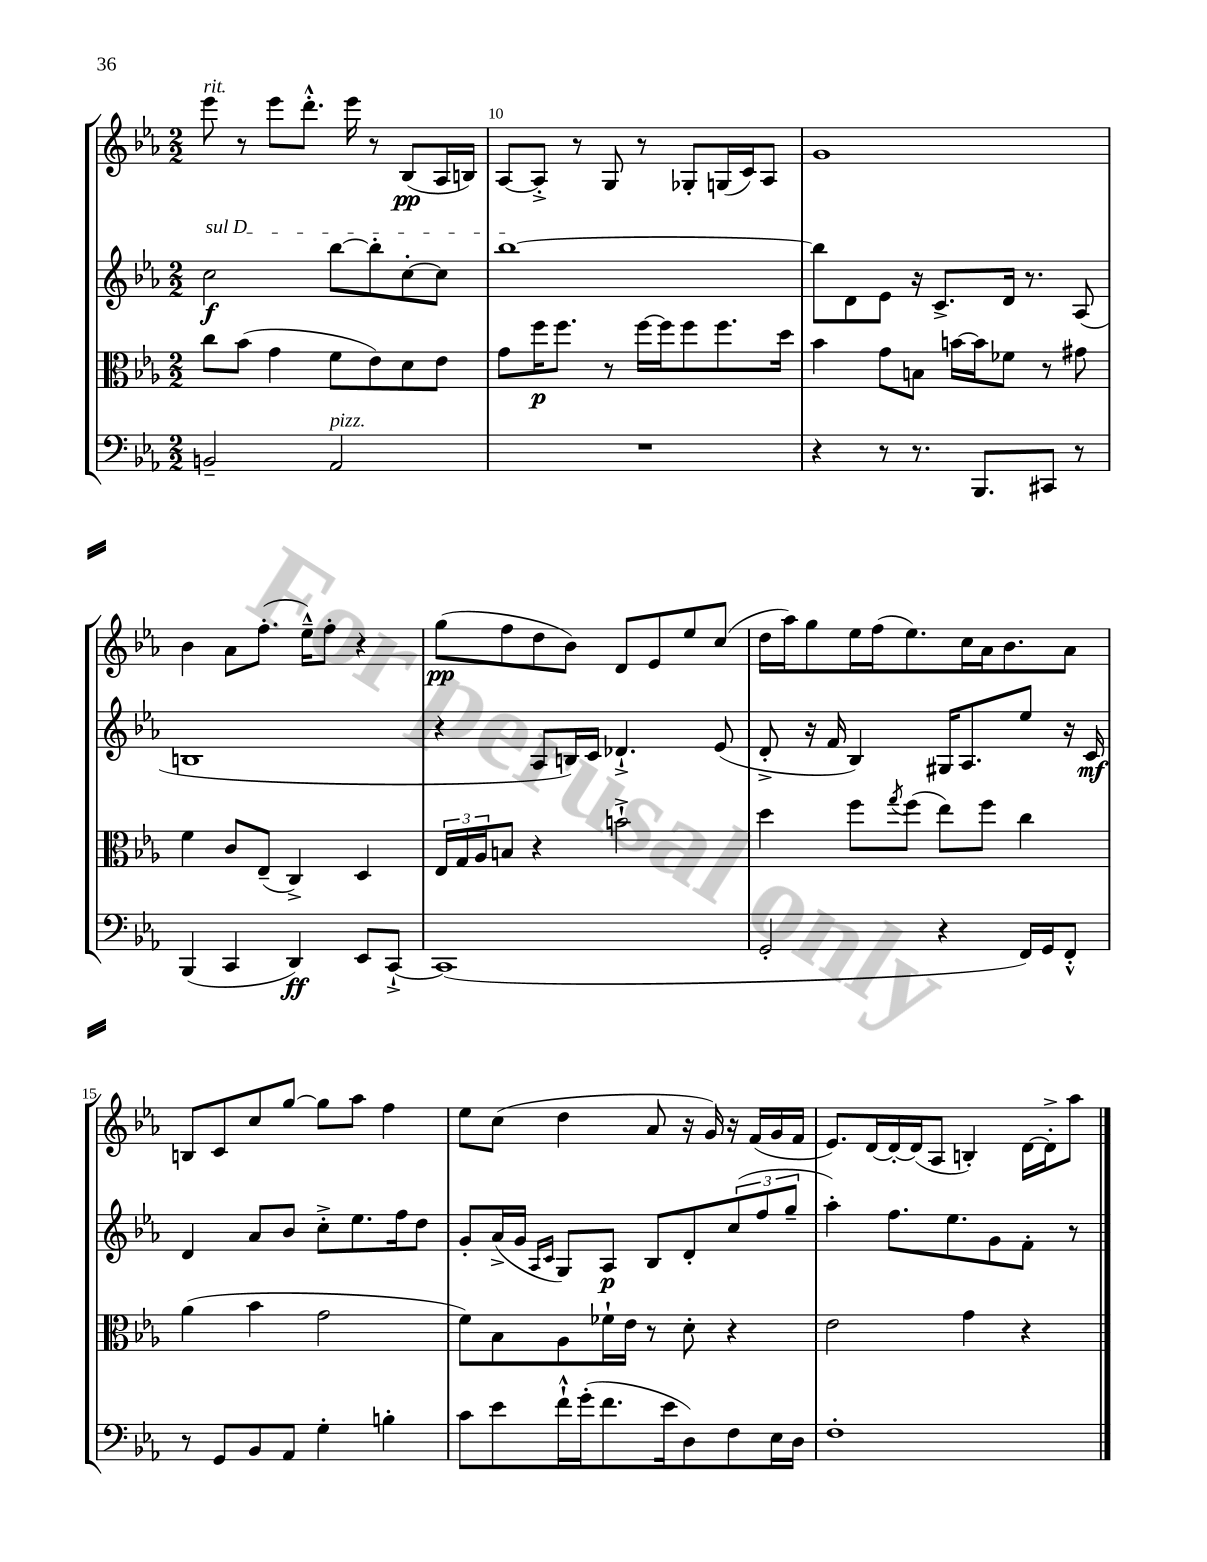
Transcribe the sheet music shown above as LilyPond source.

<<
\new StaffGroup <<
\new Staff = "s0" {
    \clef treble \key ees \major \numericTimeSignature \time 2/2
    ees'''8^\markup { \italic "rit." } r8 ees'''8 d'''8.-.-^ ees'''16 r8 bes8\pp( aes16 b16) |
    aes8~ aes8-.-> r8 g8 r8 ges8-. g16( c'16) aes8 |
    g'1 |
    bes'4 aes'8 f''8.-.( ees''16---^) f''8-. r4 |
    g''8\pp( f''8 d''8 bes'8) d'8 ees'8 ees''8 c''8( |
    d''16 aes''16) g''8 ees''16 f''16( ees''8.) c''16 aes'16 bes'8. aes'8 |
    b8 c'8 c''8 g''8~ g''8 aes''8 f''4 |
    ees''8 c''8( d''4 aes'8 r16 g'16) r16 f'16( g'16 f'16 |
    ees'8.) d'16~ d'16~-. d'16( aes8 b4-.) d'16~ d'16-.-> aes''8 \bar "|." |
}
\new Staff = "s1" {
    \clef treble \key ees \major \numericTimeSignature \time 2/2
    \once \override TextSpanner.bound-details.left.text = \markup { \italic "sul D" } c''2\f\startTextSpan bes''8~ bes''8-. c''8~-. c''8 |
    bes''1~\stopTextSpan |
    bes''8 d'8 ees'8 r16 c'8.-> d'16 r8. aes8( |
    b1 |
    r4 aes8 b16) c'16 des'4.-!-> ees'8( |
    d'8-.-> r16 f'16 bes4) gis16 aes8. ees''8 r16 c'16\mf |
    d'4 aes'8 bes'8 c''8-.-> ees''8. f''16 d''8 |
    g'8-. aes'16->( g'16 \grace { aes16 c'16 } g8) aes8\p bes8 d'8-. \tuplet 3/2 { c''8( f''8 g''8-- } |
    aes''4-.) f''8. ees''8. g'8 f'8-. r8 \bar "|." |
}
\new Staff = "s2" {
    \clef alto \key ees \major \numericTimeSignature \time 2/2
    c''8 bes'8( g'4 f'8 ees'8) d'8 ees'8 |
    g'8 f''16\p f''8. r8 f''16~ f''16 f''8 f''8. d''16 |
    bes'4 g'8 b8 b'16~ b'16 fes'8 r8 gis'8 |
    f'4 c'8 ees8--( c4->) d4 |
    \tuplet 3/2 { ees16 g16 aes16 } b8 r4 b'2-!-> |
    d''4 f''8 \acciaccatura { g''8 } f''8( ees''8) f''8 c''4 |
    aes'4( bes'4 g'2 |
    f'8) bes8 aes8 fes'16-! ees'16 r8 d'8-. r4 |
    ees'2 g'4 r4 \bar "|." |
}
\new Staff = "s3" {
    \clef bass \key ees \major \numericTimeSignature \time 2/2
    b,2-- aes,2^\markup { \italic "pizz." } |
    R1 |
    r4 r8 r8. bes,,8. cis,8 r8 |
    bes,,4( c,4 d,4\ff) ees,8 c,8~-!-> |
    c,1( |
    g,2-. r4 f,16) g,16 f,8-.-^ |
    r8 g,8 bes,8 aes,8 g4-. b4-. |
    c'8 ees'8 f'16-!-^ g'16-.( f'8. ees'16 d8) f8 ees16 d16 |
    f1-. \bar "|." |
}
>>
>>
\layout { \context { \Score currentBarNumber = #9 \override BarNumber.break-visibility = ##(#f #t #t) barNumberVisibility = #(every-nth-bar-number-visible 5) } }
